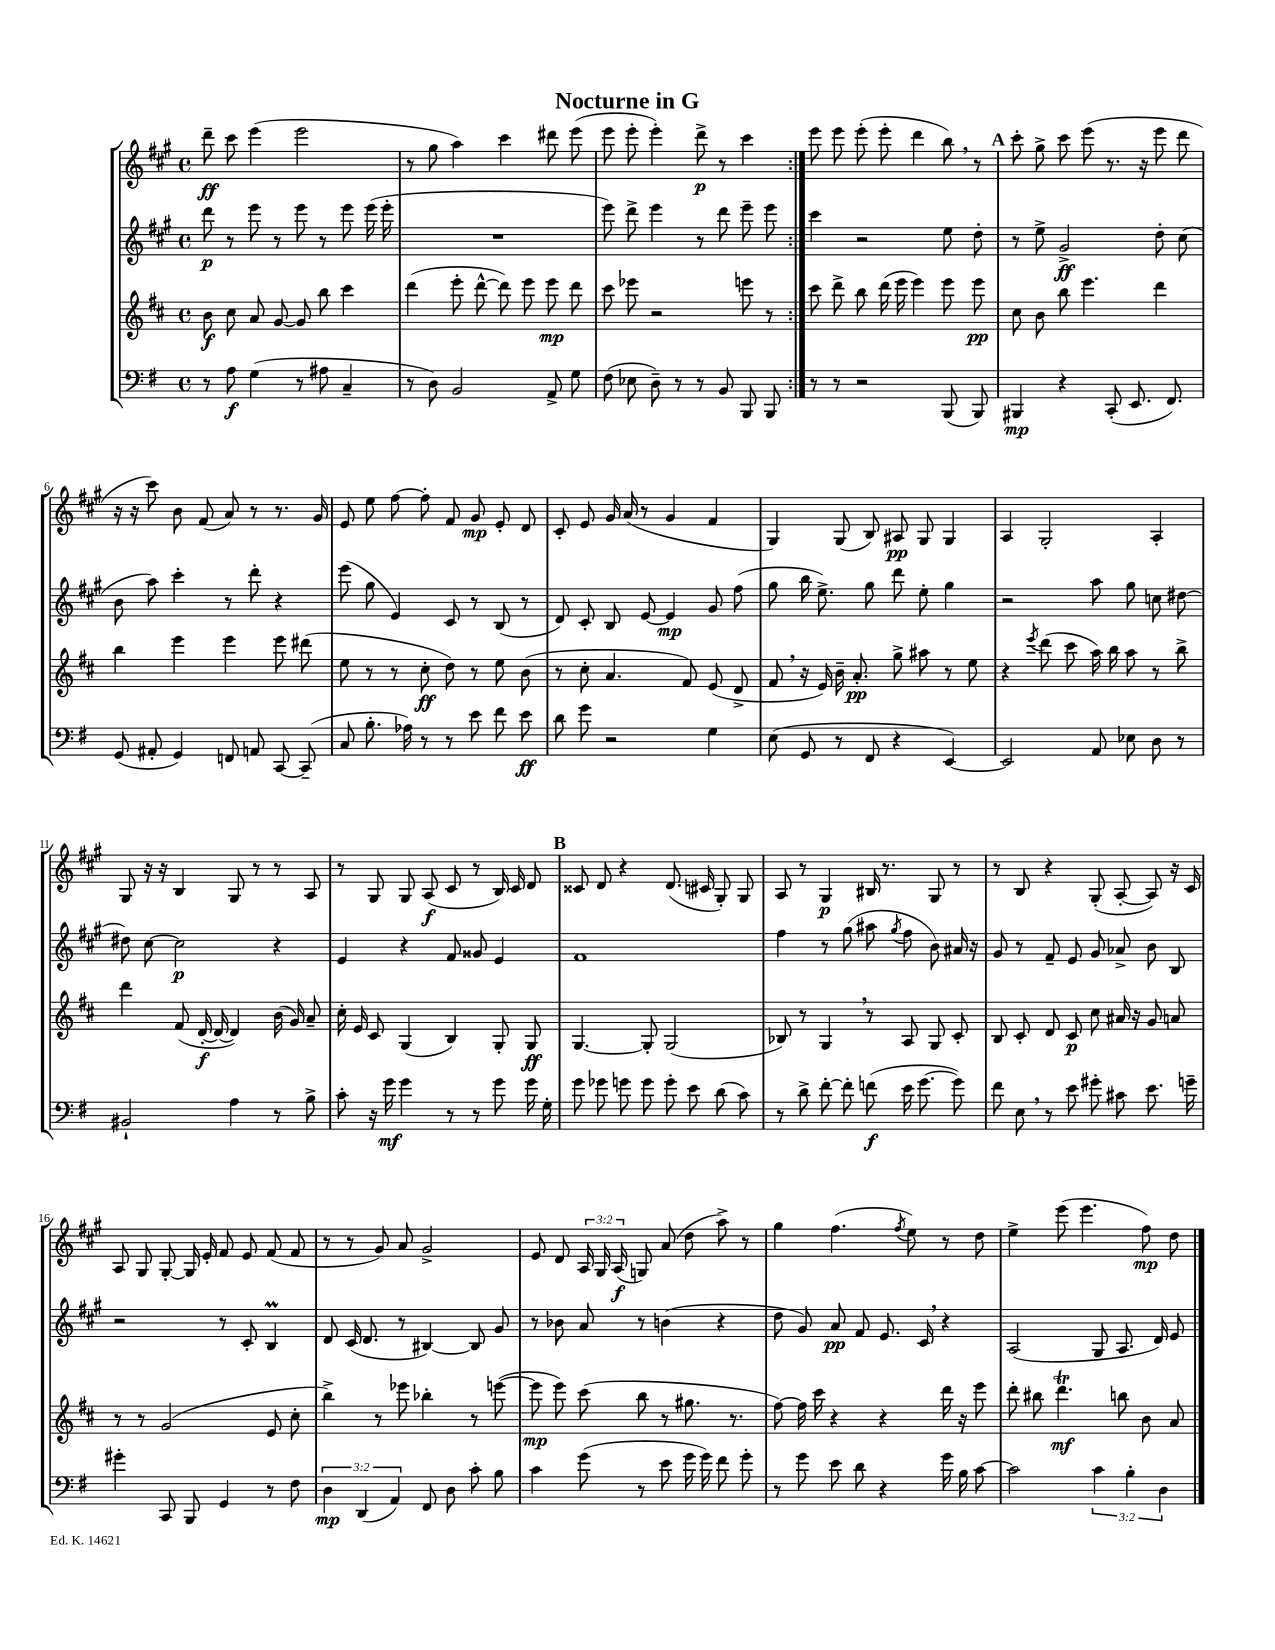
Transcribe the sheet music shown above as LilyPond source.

\header { title = "Nocturne in G" }
<<
\new StaffGroup <<
\new Staff = "s0" {
    \clef treble \key a \major \defaultTimeSignature \time 4/4 \override Staff.TupletNumber.text = #tuplet-number::calc-fraction-text
    \autoBeamOff \repeat volta 2 { d'''8--\ff cis'''8 e'''4( e'''2 |
    r8 gis''8 a''4) cis'''4 dis'''8 e'''8( |
    e'''8 e'''8-. e'''4-.) d'''8->\p r8 cis'''4 | }
    e'''8 e'''8 e'''8-.( e'''8-. d'''4 b''8) \breathe r8 |
    \mark \markup { \bold "A" } cis'''8-. gis''8-> cis'''8 e'''8( r8. r16 e'''8 d'''8 |
    r16 r16 cis'''8) b'8 fis'8( a'8) r8 r8. gis'16 |
    e'8 e''8 fis''8~ fis''8-. fis'8 gis'8\mp e'8-. d'8 |
    cis'8-. e'8 gis'16 a'16( r8 gis'4 fis'4 |
    gis4) gis8( b8) ais8\pp gis8 gis4 |
    a4 gis2-. a4-. |
    gis8 r16 r16 b4 gis8 r8 r8 a8 |
    r8 gis8 gis8 a8\f( cis'8 r8 b16) cis'16 d'8 |
    \mark \markup { \bold "B" } cisis'8 d'8 r4 d'8.( cis'16 gis8-.) gis8 |
    a8 r8 gis4\p bis16 r8. gis8 r8 |
    r8 b8 r4 gis8-.( a8~-. a8) r16 cis'16 |
    a8 gis8 gis8~-. gis16 e'16-. fis'8 e'8 fis'8( fis'8 |
    r8 r8 gis'8) a'8 gis'2-> |
    e'8 d'8 \tuplet 3/2 { a16 gis16 a16\f( } g8) a'8( d''8 a''8->) r8 |
    gis''4 fis''4.( \acciaccatura { fis''8 } e''8) r8 d''8 |
    e''4-> e'''8( e'''4. fis''8\mp) d''8 \bar "|." |
}
\new Staff = "s1" {
    \clef treble \key a \major \defaultTimeSignature \time 4/4
    \autoBeamOff \repeat volta 2 { d'''8\p r8 e'''8 r8 e'''8 r8 e'''8 e'''16( e'''16-. |
    R1 |
    e'''8) d'''8-> e'''4 r8 d'''8 e'''8-- e'''8 | }
    cis'''4 r2 e''8 d''8-. |
    \mark \markup { \bold "A" } r8 e''8-> gis'2->\ff d''8-. cis''8( |
    b'8 a''8) cis'''4-. r8 d'''8-. r4 |
    e'''8( gis''8 e'4) cis'8 r8 b8( r8 |
    d'8) cis'8-. b8 e'8~ e'4\mp gis'8 fis''8( |
    gis''8 b''16 e''8.->) gis''8 d'''8 e''8-. gis''4 |
    r2 a''8 gis''8 c''8 dis''8~ |
    dis''8 cis''8~ cis''2\p r4 |
    e'4 r4 fis'8 gisis'8 e'4 |
    \mark \markup { \bold "B" } fis'1 |
    fis''4 r8 gis''8( ais''8 \acciaccatura { gis''8 } fis''8 b'8) ais'16 r16 |
    gis'8 r8 fis'8-- e'8 gis'8 aes'8-> b'8 b8 |
    r2 r8 cis'8-. b4\prall |
    d'8 cis'16( d'8. r8 bis4~) bis8 gis'8 |
    r8 bes'8 a'8 r8 b'4( r4 |
    d''8 gis'8) a'8\pp fis'8 e'8. cis'16 \breathe r4 |
    a2( gis8 a8. d'16) e'8 \bar "|." |
}
\new Staff = "s2" {
    \clef treble \key d \major \defaultTimeSignature \time 4/4
    \autoBeamOff \repeat volta 2 { b'8\f cis''8 a'8 g'8~ g'8 b''8 cis'''4 |
    d'''4( e'''8-. d'''8~-^ d'''8) e'''8 e'''8\mp d'''8 |
    cis'''8 ees'''8 r2 e'''8 r8 | }
    cis'''8 d'''8-> b''8 d'''16( e'''16 e'''4) e'''8 e'''8\pp |
    \mark \markup { \bold "A" } cis''8 b'8 b''8 e'''4. d'''4 |
    b''4 e'''4 e'''4 e'''8 dis'''8( |
    e''8 r8 r8 cis''8-.\ff d''8) r8 e''8 b'8( |
    r8 cis''8-. a'4. fis'8) e'8( d'8-> |
    fis'8 \breathe r16 e'16) b'16-- a'8.-.\pp g''8-> ais''8 r8 e''8 |
    r4 \acciaccatura { e'''8 } d'''8( cis'''8 a''16) b''16 a''8 r8 b''8-> |
    d'''4 fis'8( d'16~-.\f d'16~ d'4) b'16( g'16) a'8-- |
    cis''16-. e'16 cis'8 g4( b4) g8-. g8\ff |
    \mark \markup { \bold "B" } g4.~ g8-. g2( |
    bes8) r8 g4 \breathe r8 a8 g8 cis'8-. |
    b8 cis'8-. d'8 cis'8\p cis''8 ais'16 r16 g'8 a'8 |
    r8 r8 g'2( e'8 cis''8-. |
    b''4->) r8 ees'''8 bes''4-. r8 e'''8~( |
    e'''8\mp e'''8) cis'''8( b''8 r8 gis''8. r8. |
    fis''8~) fis''16 cis'''16 r4 r4 d'''16 r16 e'''8 |
    d'''8-. bis''8 d'''4.\trill\mf b''8 b'8 a'8 \bar "|." |
}
\new Staff = "s3" {
    \clef bass \key g \major \defaultTimeSignature \time 4/4 \override Staff.TupletNumber.text = #tuplet-number::calc-fraction-text
    \autoBeamOff \repeat volta 2 { r8 a8\f g4( r8 ais8 c4-- |
    r8 d8) b,2 a,8-> g8 |
    fis8( ees8 d8--) r8 r8 b,8 b,,8 b,,8 | }
    r8 r8 r2 b,,8( b,,8) |
    \mark \markup { \bold "A" } bis,,4\mp r4 c,8-.( e,8. fis,8.) |
    g,8( ais,8-. g,4) f,8 a,8 c,8~ c,8--( |
    c8 b8.-. aes16) r8 r8 e'8 fis'8 e'8\ff |
    d'8 g'8 r2 g4 |
    e8( g,8 r8 fis,8 r4 e,4~) |
    e,2 a,8 ees8 d8 r8 |
    bis,2-! a4 r8 b8-> |
    c'8-. r16 g'16\mf g'4 r8 r8 g'8 g'16 g16-. |
    \mark \markup { \bold "B" } g'8 ges'8 g'8 g'8 g'8-. e'8 d'8( c'8) |
    r8 d'8-> fis'8~-. fis'8-. f'8\f( e'16 g'8.~ g'8) |
    fis'8 e8 \breathe r8 e'8 gis'8-. cis'8 e'8. g'16-- |
    gis'4-. c,8 b,,8 g,4 r8 fis8 |
    \tuplet 3/2 { d4\mp d,4( a,4) } fis,8 d8 c'8-. b8 |
    c'4 g'8( r8 e'8 g'16 g'16) fis'8 g'8-. |
    r8 g'8 e'8 d'8 r4 g'16 b16 c'8~ |
    c'2 \tuplet 3/2 { c'4 b4-. d4 } \bar "|." |
}
>>
>>
